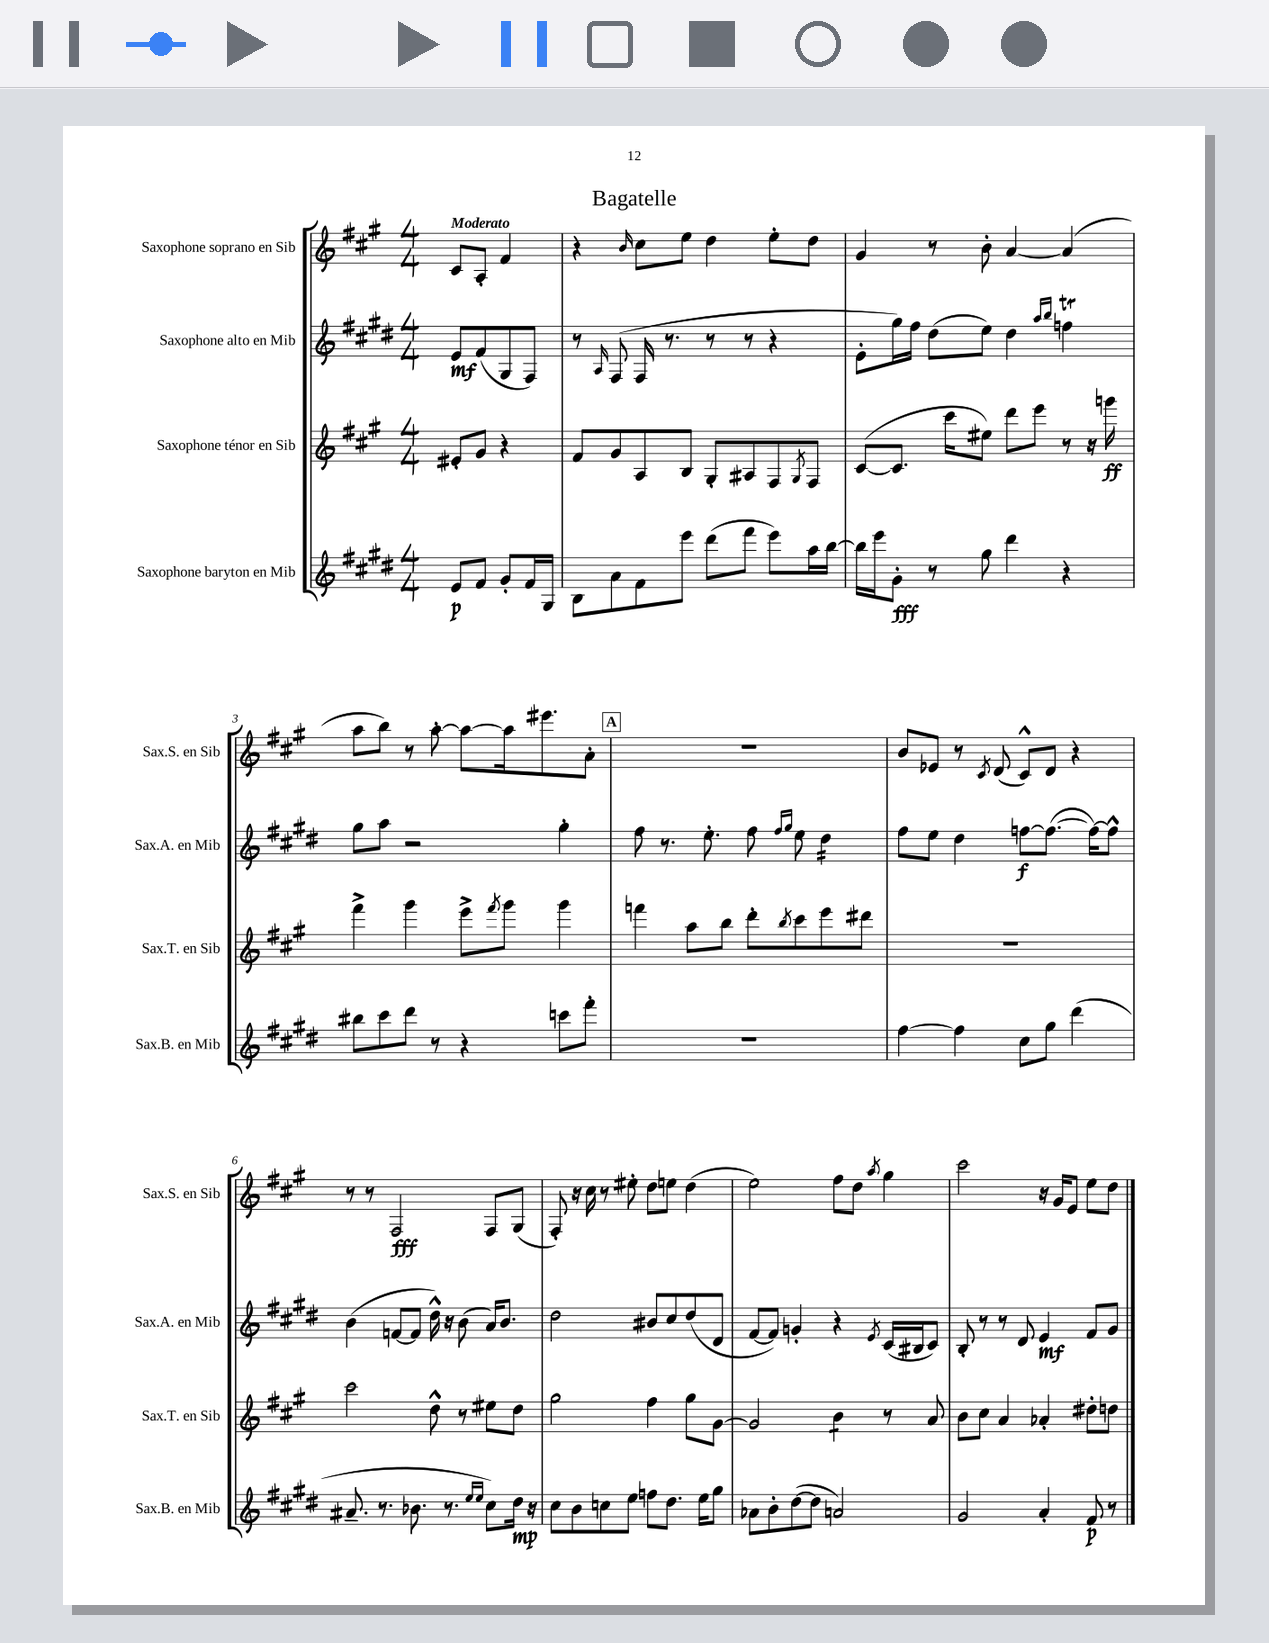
\header { title = "Bagatelle" }
<<
\new StaffGroup <<
\new Staff = "s0" \with { instrumentName = "Saxophone soprano en Sib" shortInstrumentName = "Sax.S. en Sib" } {
    \clef treble \key a \major \numericTimeSignature \time 4/4 \partial 2 \tempo "Moderato"
    cis'8 a8-. fis'4 |
    r4 \grace { b'16 } cis''8 e''8 d''4 e''8-. d''8 |
    gis'4 r8 b'8-. a'4~ a'4( |
    a''8 b''8) r8 a''8~-. a''8~ a''16 eis'''8. a'8-. |
    \mark \markup { \box "A" } R1 |
    b'8 ees'8 r8 \acciaccatura { cis'8 } d'8( cis'8-^) d'8 r4 |
    r8 r8 fis2\fff fis8 gis8( |
    fis8-.) r16 cis''16 r8 eis''8-. d''8 e''8 d''4( |
    e''2) fis''8 d''8 \acciaccatura { a''8 } gis''4 |
    cis'''2 r16 gis'16 e'8 e''8 d''8 \bar "|." |
}
\new Staff = "s1" \with { instrumentName = "Saxophone alto en Mib" shortInstrumentName = "Sax.A. en Mib" } {
    \clef treble \key e \major \numericTimeSignature \time 4/4 \partial 2
    e'8\mf fis'8( gis8 fis8) |
    r8 \grace { a16 } fis8( fis16 r8. r8 r8 r4 |
    e'8-. gis''16) fis''16 dis''8( e''8) dis''4 \grace { a''16 b''16 } f''4\trill |
    gis''8 a''8 r2 gis''4-. |
    \mark \markup { \box "A" } fis''8 r8. e''8.-. fis''8 \grace { fis''16 gis''16 } e''8 dis''4:16 |
    fis''8 e''8 dis''4 f''8~\f f''8.~( f''16~) f''8-^ |
    b'4( f'8~ f'8 dis''16-^) r16 b'8( a'16) b'8. |
    dis''2 bis'8 cis''8 dis''8( dis'8 |
    fis'8~ fis'8) g'4-. r4 \acciaccatura { e'8 } cis'16( bis16 cis'8) |
    b8-. r8 r8 dis'8 e'4\mf fis'8 gis'8 \bar "|." |
}
\new Staff = "s2" \with { instrumentName = "Saxophone ténor en Sib" shortInstrumentName = "Sax.T. en Sib" } {
    \clef treble \key a \major \numericTimeSignature \time 4/4 \partial 2
    eis'8-. gis'8 r4 |
    fis'8 gis'8 a8 b8 gis8-. ais8 fis8 \acciaccatura { gis8 } fis8 |
    cis'8~( cis'8. cis'''16 eis''8) d'''8 e'''8 r8 r16 g'''16\ff |
    fis'''4-> gis'''4 e'''8-> \acciaccatura { fis'''8 } gis'''8 gis'''4 |
    \mark \markup { \box "A" } f'''4 a''8 b''8 d'''8-. \acciaccatura { b''8 } cis'''8 e'''8 dis'''8 |
    R1 |
    cis'''2 d''8-^ r8 eis''8 d''8 |
    gis''2 fis''4 gis''8 gis'8~ |
    gis'2 b'4:8 r8 a'8 |
    b'8 cis''8 a'4 aes'4-. dis''8-. d''8 \bar "|." |
}
\new Staff = "s3" \with { instrumentName = "Saxophone baryton en Mib" shortInstrumentName = "Sax.B. en Mib" } {
    \clef treble \key e \major \numericTimeSignature \time 4/4 \partial 2
    e'8\p fis'8 gis'8-. fis'16 gis16 |
    b8 a'8 fis'8 e'''8 dis'''8( fis'''8 e'''8) a''16 b''16~ |
    b''16 e'''16 gis'8-.\fff r8 gis''8 dis'''4 r4 |
    bis''8 cis'''8 dis'''8 r8 r4 c'''8 fis'''8-. |
    \mark \markup { \box "A" } R1 |
    fis''4~ fis''4 cis''8 gis''8 dis'''4( |
    ais'8.-- r8. bes'8. r8. \grace { e''16 e''16 } cis''8) dis''16\mp r16 |
    cis''8 b'8 c''8 e''8 f''8 dis''8. e''16 gis''8 |
    aes'8 b'8-. dis''8~( dis''8 a'2) |
    gis'2 a'4-. fis'8\p r8 \bar "|." |
}
>>
>>
